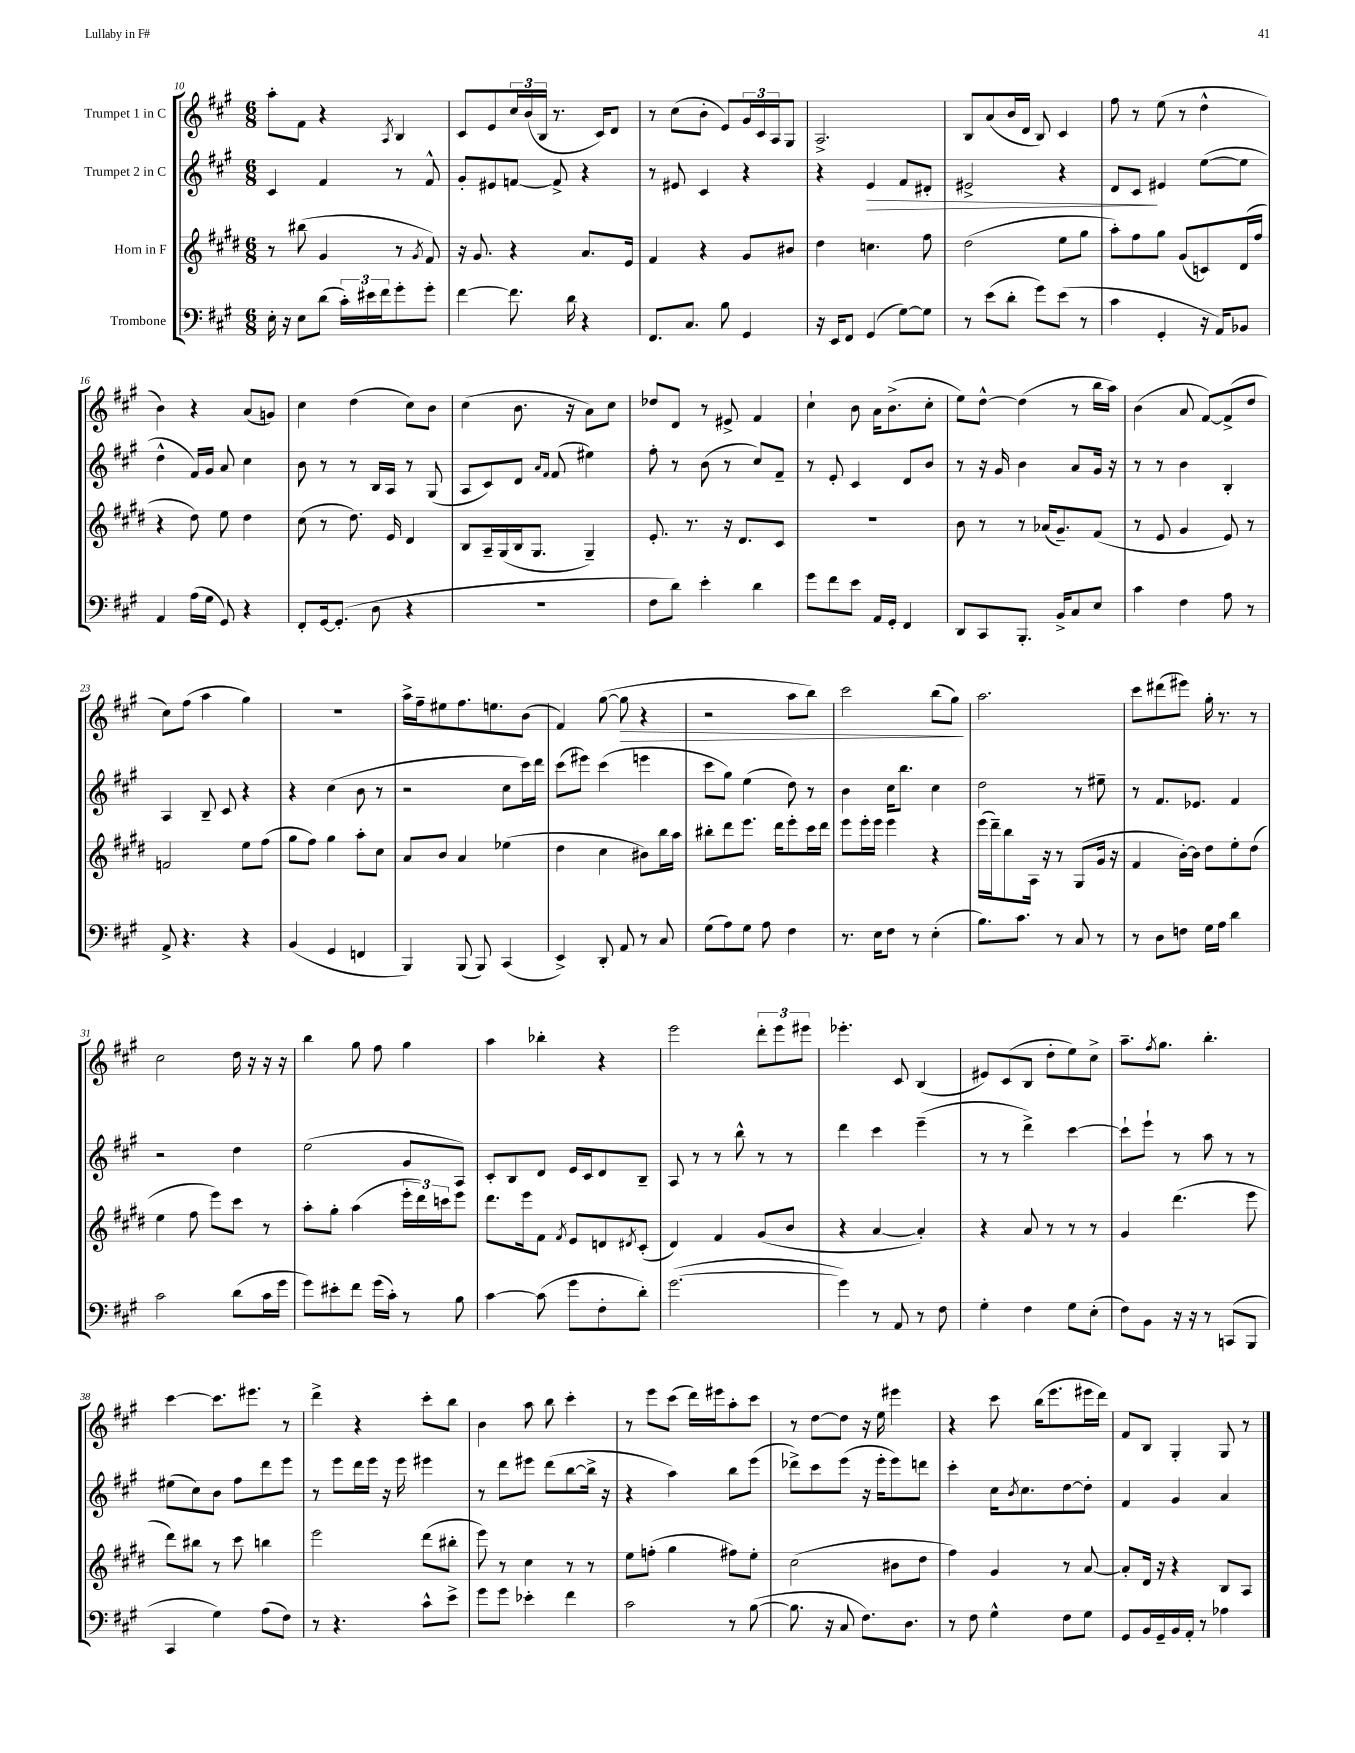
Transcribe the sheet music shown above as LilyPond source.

<<
\new StaffGroup <<
\new Staff = "s0" \with { instrumentName = "Trumpet 1 in C" } {
    \clef treble \key a \major \numericTimeSignature \time 6/8
    a''8-. fis'8 r4 \acciaccatura { a8 } b4 |
    cis'8 e'8 \tuplet 3/2 { cis''16 b'16( b16 } r8. cis'16) d'8 |
    r8 cis''8( b'8-. e'8) \tuplet 3/2 { gis'16 cis'16 a16 } gis8 |
    a2.-> |
    b8 a'8( b'16 d'16 b8) cis'4 |
    fis''8 r8 e''8( r8 d''4-^ |
    b'4) r4 a'8( g'8) |
    cis''4 d''4( cis''8) b'8 |
    cis''4( b'8. r16 a'8) cis''8 |
    des''8 d'8 r8 eis'8-> fis'4 |
    cis''4-! b'8 a'16 b'8.->( cis''8-. |
    e''8) d''8~-^ d''4( r8 b''16 a''16) |
    b'4( a'8 fis'8~) fis'8->( d''8 |
    cis''8) fis''8( a''4 gis''4) |
    R2. |
    a''16-> fis''16-- eis''8 fis''8. e''8. b'8( |
    fis'4) gis''8~( gis''8\> r4 |
    r2 a''8 b''8) |
    cis'''2 b''8( gis''8\!) |
    a''2. |
    cis'''8 dis'''8( eis'''8) gis''16-. r8. r8 |
    cis''2 d''16 r16 r16 r16 |
    b''4 gis''8 fis''8 gis''4 |
    a''4 bes''4-. r4 |
    e'''2 \tuplet 3/2 { d'''8-. e'''8 eis'''8 } |
    ees'''4.-. cis'8 b4( |
    eis'8) cis'8( b8 d''8-. e''8) cis''8-> |
    a''8.-- \acciaccatura { fis''8 } gis''8. b''4.-. |
    cis'''4~ cis'''8. eis'''8. r8 |
    d'''4-> r4 cis'''8-. b''8 |
    b'4 a''8 b''8 cis'''4-. |
    r8 e'''8 cis'''8( d'''16) eis'''16 a''8-. cis'''8 |
    r8 d''8~ d''8 r16 e''16 eis'''4 |
    r4 cis'''8 b''16( e'''8. eis'''16 d'''16) |
    fis'8 b8 gis4-. gis8 r8 \bar "|." |
}
\new Staff = "s1" \with { instrumentName = "Trumpet 2 in C" } {
    \clef treble \key a \major \numericTimeSignature \time 6/8
    cis'4 fis'4 r8 fis'8-^ |
    gis'8-. eis'8 f'8~ f'8-> r4 |
    r8 eis'8 cis'4 r4 |
    r4 e'4\> fis'8 dis'8-. |
    eis'2-> r4 |
    d'8 cis'8\! eis'4 e''8~( e''8 |
    d''4-^ fis'16) gis'16 a'8 cis''4 |
    b'8 r8 r8 b16 a16 r8 gis8( |
    a8 cis'8) d'8 \grace { a'16 fis'16 } fis'8( eis''4) |
    fis''8-. r8 b'8( r8 cis''8) fis'8-- |
    r8 e'8-. cis'4 d'8 b'8 |
    r8 r16 gis'16 b'4 a'8 gis'16 r16 |
    r8 r8 b'4 b4-. |
    a4 b8-- cis'8 r4 |
    r4 cis''4( b'8 r8 |
    r2 cis''8 cis'''16) d'''16 |
    cis'''8( eis'''8) cis'''4( e'''4 |
    cis'''8 gis''8) e''4( d''8) r8 |
    b'4 cis''16 b''8. cis''4 |
    d''2 r8 eis''8-- |
    r8 fis'8. ees'8. fis'4 |
    r2 d''4 |
    e''2( gis'8 a8) |
    cis'8-. b8 d'8 e'16 cis'16 d'8 b8-- |
    a8 r8 r8 b''8-^ r8 r8 |
    d'''4 cis'''4 e'''4--( |
    r8 r8 d'''4->) cis'''4~ |
    cis'''8-! e'''8-! r8 a''8 r8 r8 |
    eis''8( cis''8) b'8 fis''8 d'''8 e'''8 |
    r8 e'''8 d'''16 e'''16 r16 e'''16 eis'''4 |
    r8 d'''8 eis'''8 d'''8( b''8~ b''16-> r16 |
    r4 a''4) b''8 e'''8( |
    des'''8->) cis'''8 e'''8( r16 e'''16-. e'''8) d'''8 |
    cis'''4-. cis''16 \acciaccatura { b'8 } cis''8. d''8~ d''8-. |
    fis'4 gis'4 a'4 \bar "|." |
}
\new Staff = "s2" \with { instrumentName = "Horn in F" } {
    \clef treble \key e \major \numericTimeSignature \time 6/8
    r8 bis''8( gis'4 r8 \acciaccatura { gis'8 } fis'8) |
    r16 gis'8. r4 a'8. e'16 |
    fis'4 r4 gis'8 bis'8 |
    dis''4 c''4. fis''8 |
    dis''2( e''8 gis''8 |
    a''8-.) fis''8 gis''8 gis'8( c'8) dis'16( fis''16 |
    r4 dis''8) e''8 dis''4 |
    cis''8( r8 dis''8.) e'16 dis'4 |
    b8 a16-- gis16( b16 gis8. gis4--) |
    e'8.-. r8. r16 dis'8. cis'8 |
    R2. |
    b'8 r8 r8 aes'16( gis'8.--) fis'8( |
    r8 e'8 gis'4 e'8) r8 |
    f'2 e''8 fis''8( |
    gis''8 fis''8) gis''4 a''8-. cis''8 |
    a'8 b'8 a'4 ees''4( |
    dis''4 cis''4 bis'8) b''16 a''16 |
    bis''8-. dis'''8 e'''8. dis'''16 e'''8-. cis'''16 dis'''16 |
    e'''8 e'''16-. e'''16 e'''4 r4 |
    e'''16( dis'''16--) b''8 a16 r16 r8 gis8( gis'16 r16 |
    fis'4 b'16~-.) b'16 dis''8 e''8-. dis''8( |
    e''4 fis''8 e'''8) cis'''8 r8 |
    a''8-. gis''8-. a''4( \tuplet 3/2 { e'''16-. dis'''16) c'''16 } e'''8 |
    dis'''8. e'''16 fis'8 \acciaccatura { fis'8 } e'8 d'8 \acciaccatura { dis'8 } cis'8-.( |
    dis'4) fis'4 gis'8( b'8 |
    r4 a'4~ a'4-.) |
    r4 a'8 r8 r8 r8 |
    gis'4 dis'''4.( e'''8 |
    dis'''8) bis''8 r8 cis'''8 b''4 |
    e'''2 dis'''8( bis''8-. |
    e'''8) r8 cis''4 r8 r8 |
    e''8 f''8-.( gis''4 fis''8) e''8-. |
    cis''2( bis'8 dis''8 |
    fis''4) gis'4 r8 a'8~ |
    a'8-. dis'16 r16 r4 b8 a8 \bar "|." |
}
\new Staff = "s3" \with { instrumentName = "Trombone" } {
    \clef bass \key a \major \numericTimeSignature \time 6/8
    e16-. r16 e8 d'8( \tuplet 3/2 { cis'16-.) eis'16 fis'16 } gis'8-. gis'8-. |
    fis'4~ fis'8. d'16 r4 |
    fis,8. cis8. b8 gis,4 |
    r16 e,16 fis,8 gis,4( gis8~) gis8 |
    r8 e'8( d'8-. gis'8) e'8( r8 |
    cis'4 gis,4-. r16 a,16) bes,8 |
    a,4 a16( gis16 gis,8) r4 |
    fis,8-. gis,16~ gis,8.-.( d8 r4 |
    R2. |
    fis8 d'8) e'4-. d'4 |
    gis'8 fis'8 e'8 a,16 gis,16-. fis,4 |
    d,8 cis,8 b,,8.-. b,16-> cis8 e8 |
    cis'4 fis4 a8 r8 |
    a,8-> r4. r4 |
    b,4( gis,4 f,4 |
    b,,4) b,,8( b,,8) cis,4( |
    e,4->) d,8-. a,8 r8 cis8 |
    gis8( a8) gis8 a8 fis4 |
    r8. e16 fis8 r8 e4-.( |
    b8.) cis'8. r8 cis8 r8 |
    r8 d8 f8 gis16 a16 d'4 |
    cis'2 d'8( cis'16 gis'16 |
    gis'8) eis'8-. fis'8 gis'16( cis'16-.) r8 b8 |
    cis'4~ cis'8( gis'8 fis8-. d'8-.) |
    gis'2.~( |
    gis'4) r8 a,8 r8 fis8 |
    gis4-. fis4 gis8 e8-.( |
    fis8) b,8 r16 r16 r8 c,8( b,,8 |
    cis,4 gis4) a8( fis8) |
    r8 r4. cis'8-^ e'8-> |
    gis'8 gis'8 ees'4-. fis'4 |
    cis'2 r8 b8~( |
    b8. r16 cis8 fis8.) d8. |
    r8 fis8 gis4-^ fis8 gis8 |
    gis,8 b,16 gis,16-- b,16 a,16-. r8 aes4 \bar "|." |
}
>>
>>
\layout { \context { \Score currentBarNumber = #10 } }
